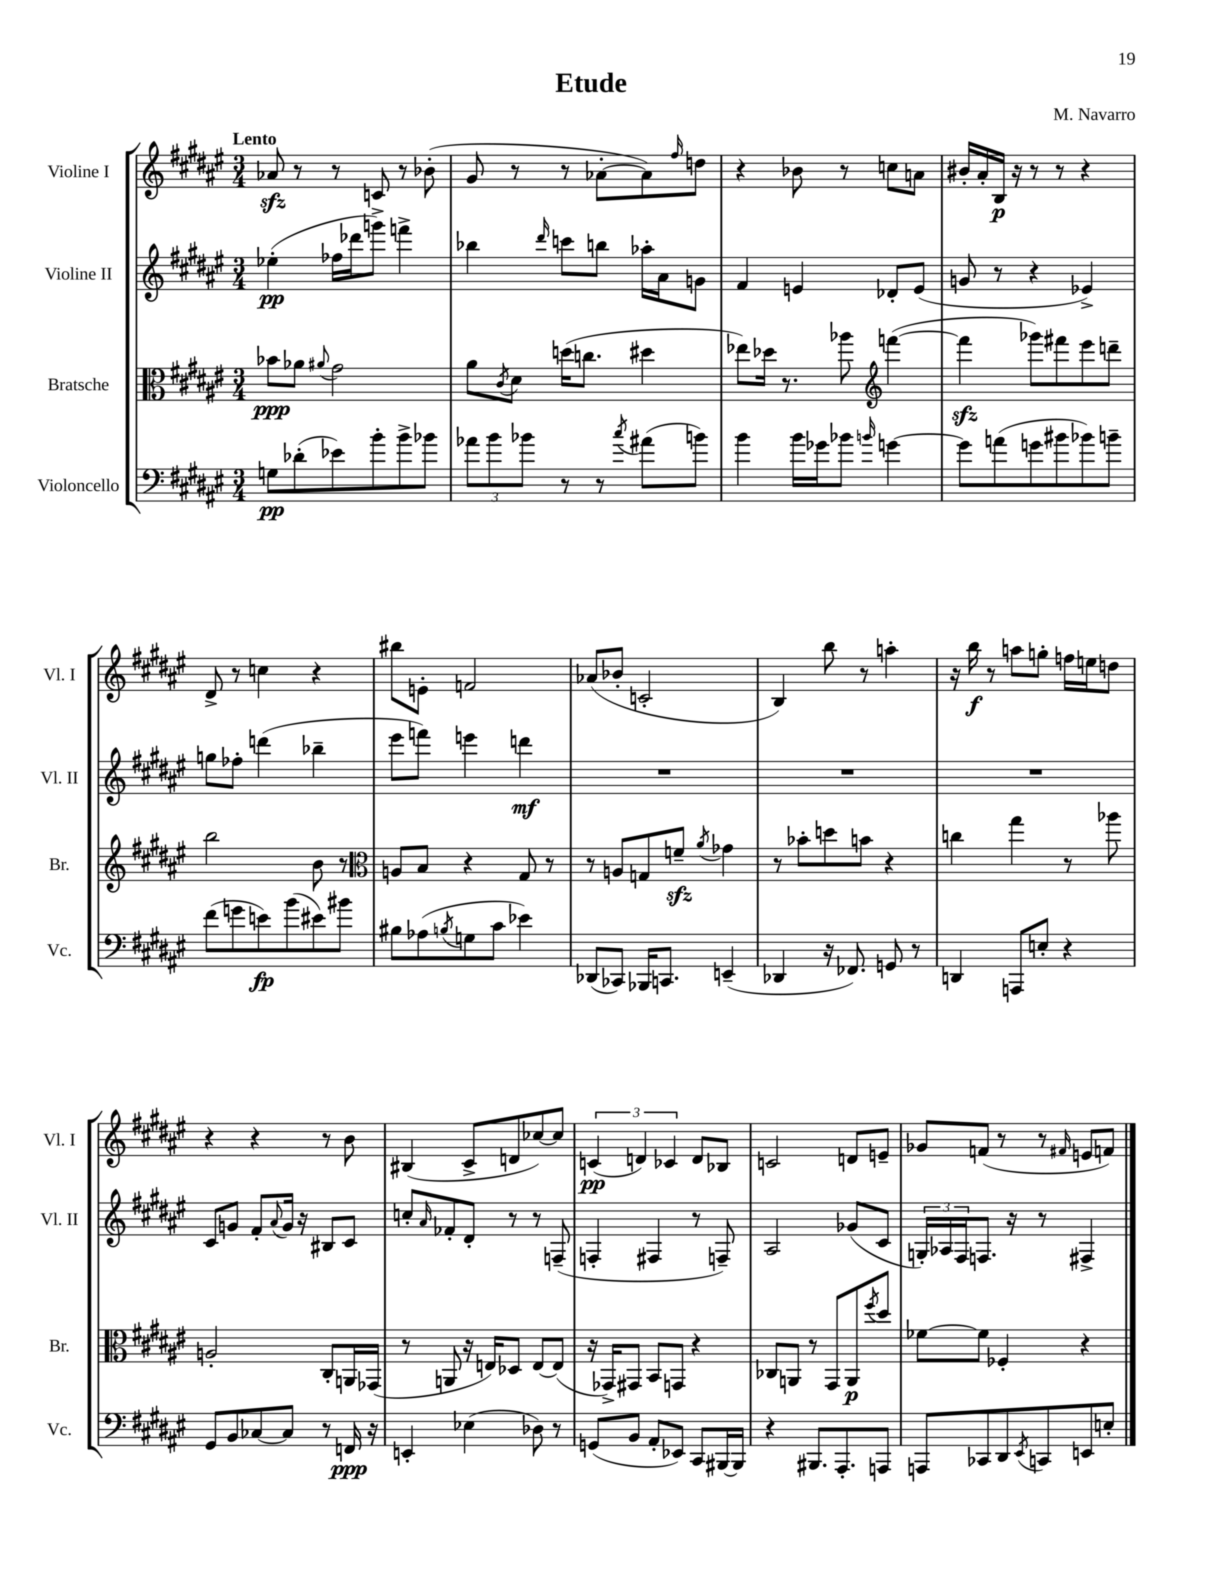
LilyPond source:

\header { title = "Etude" composer = "M. Navarro" }
<<
\new StaffGroup <<
\new Staff = "s0" \with { instrumentName = "Violine I" shortInstrumentName = "Vl. I" } {
    \clef treble \key fis \major \numericTimeSignature \time 3/4 \tempo "Lento"
    aes'8\sfz r8 r8 c'8 r8 bes'8-.( |
    gis'8 r8 r8 aes'8~-. aes'8) \grace { fis''16 } d''8 |
    r4 bes'8 r8 c''8 a'8 |
    bis'16-. ais'16-. b16\p r16 r8 r8 r4 |
    dis'8-> r8 c''4 r4 |
    bis''8 e'8-. f'2 |
    aes'8( bes'8-. c'2-. |
    b4) b''8 r8 a''4-. |
    r16 b''16\f r8 a''8 g''8-. f''16 e''16 d''8 |
    r4 r4 r8 b'8 |
    bis4( cis'8-> d'8 ces''8~) ces''8 |
    \tuplet 3/2 { c'4\pp( d'4) ces'4 } d'8 bes8 |
    c'2 d'8 e'8-- |
    ges'8 f'8( r8 r8 \grace { fis'16 } e'8 f'8) \bar "|." |
}
\new Staff = "s1" \with { instrumentName = "Violine II" shortInstrumentName = "Vl. II" } {
    \clef treble \key fis \major \numericTimeSignature \time 3/4
    ees''4-.\pp( fes''16 des'''16 g'''8->) f'''4-> |
    bes''4 \grace { dis'''16 } c'''8 b''8 aes''16-. ais'16 g'8 |
    fis'4 e'4 des'8-. e'8( |
    g'8 r8 r4 ees'4->) |
    g''8 fes''8-. d'''4( bes''4-- |
    eis'''8 f'''8) e'''4 d'''4\mf |
    R2. |
    R2. |
    R2. |
    cis'8 g'8 fis'8-. \appoggiatura { ais'8 } g'16 r16 bis8 cis'8 |
    c''8-. \grace { ais'16 } fes'8-. dis'8-. r8 r8 f8--( |
    f4-. fis4 r8 f8--) |
    ais2 ges'8( cis'8 |
    \tuplet 3/2 { g16-.) aes16 fis16 } f8. r16 r8 fis4-> \bar "|." |
}
\new Staff = "s2" \with { instrumentName = "Bratsche" shortInstrumentName = "Br." } {
    \clef alto \key fis \major \numericTimeSignature \time 3/4
    bes'8\ppp aes'8 \appoggiatura { ais'8 } gis'2 |
    ais'8 \acciaccatura { cis'8 } dis'8 d''16( c''8. dis''4 |
    ees''8) des''16 r8. aes''8 \clef treble f'''4~( |
    f'''4\sfz ges'''8) fis'''8 eis'''8 d'''8-- |
    b''2 b'8 r8 |
    \clef alto a8 b8 r4 gis8 r8 |
    r8 a8 g8 f'8--\sfz \acciaccatura { ais'8 } ges'4 |
    r8 bes'8-. d''8 b'8 r4 |
    c''4 gis''4 r8 aes''8 |
    a2-. cis8-. a,16 ges,16( |
    r8 a,8 r16 e16) des8 e8~ e8( |
    r16 ges,16->) gis,8 b,8 g,8 r4 |
    ces8 a,8 r8 gis,8 a,8\p \acciaccatura { fis''8 } dis''8 |
    fes'8~ fes'8 fes4-. r4 \bar "|." |
}
\new Staff = "s3" \with { instrumentName = "Violoncello" shortInstrumentName = "Vc." } {
    \clef bass \key fis \major \numericTimeSignature \time 3/4
    g8\pp des'8-.( ees'8) b'8-. b'8-> bes'8 |
    \tuplet 3/2 { aes'8 b'8 bes'8 } r8 r8 \acciaccatura { cis''8 } ais'8( b'8) |
    b'4 b'16 ges'16 bes'8 \grace { b'16 } g'4~ |
    g'8 a'8( g'8 bis'8 bes'8) b'8-- |
    fis'8( g'8 e'8\fp) b'8( eis'8) bis'8 |
    bis8 aes8( \acciaccatura { b8 } g8 cis'8 ees'4) |
    des,8( ces,8) bes,,16 c,8. e,4--( |
    des,4 r16 fes,8.) g,8 r8 |
    d,4 a,,8 e8-. r4 |
    gis,8 b,8 ces8~ ces8 r8 f,16\ppp r16 |
    e,4-. ees4( des8) r8 |
    g,8( b,8 ais,8-. ees,8) cis,8 bis,,16~ bis,,16 |
    r4 bis,,8. ais,,8.-. a,,8 |
    a,,8 ces,8 dis,8 \acciaccatura { eis,8 } c,8 e,8 e8-. \bar "|." |
}
>>
>>
\layout { \context { \Score \remove "Bar_number_engraver" } }
